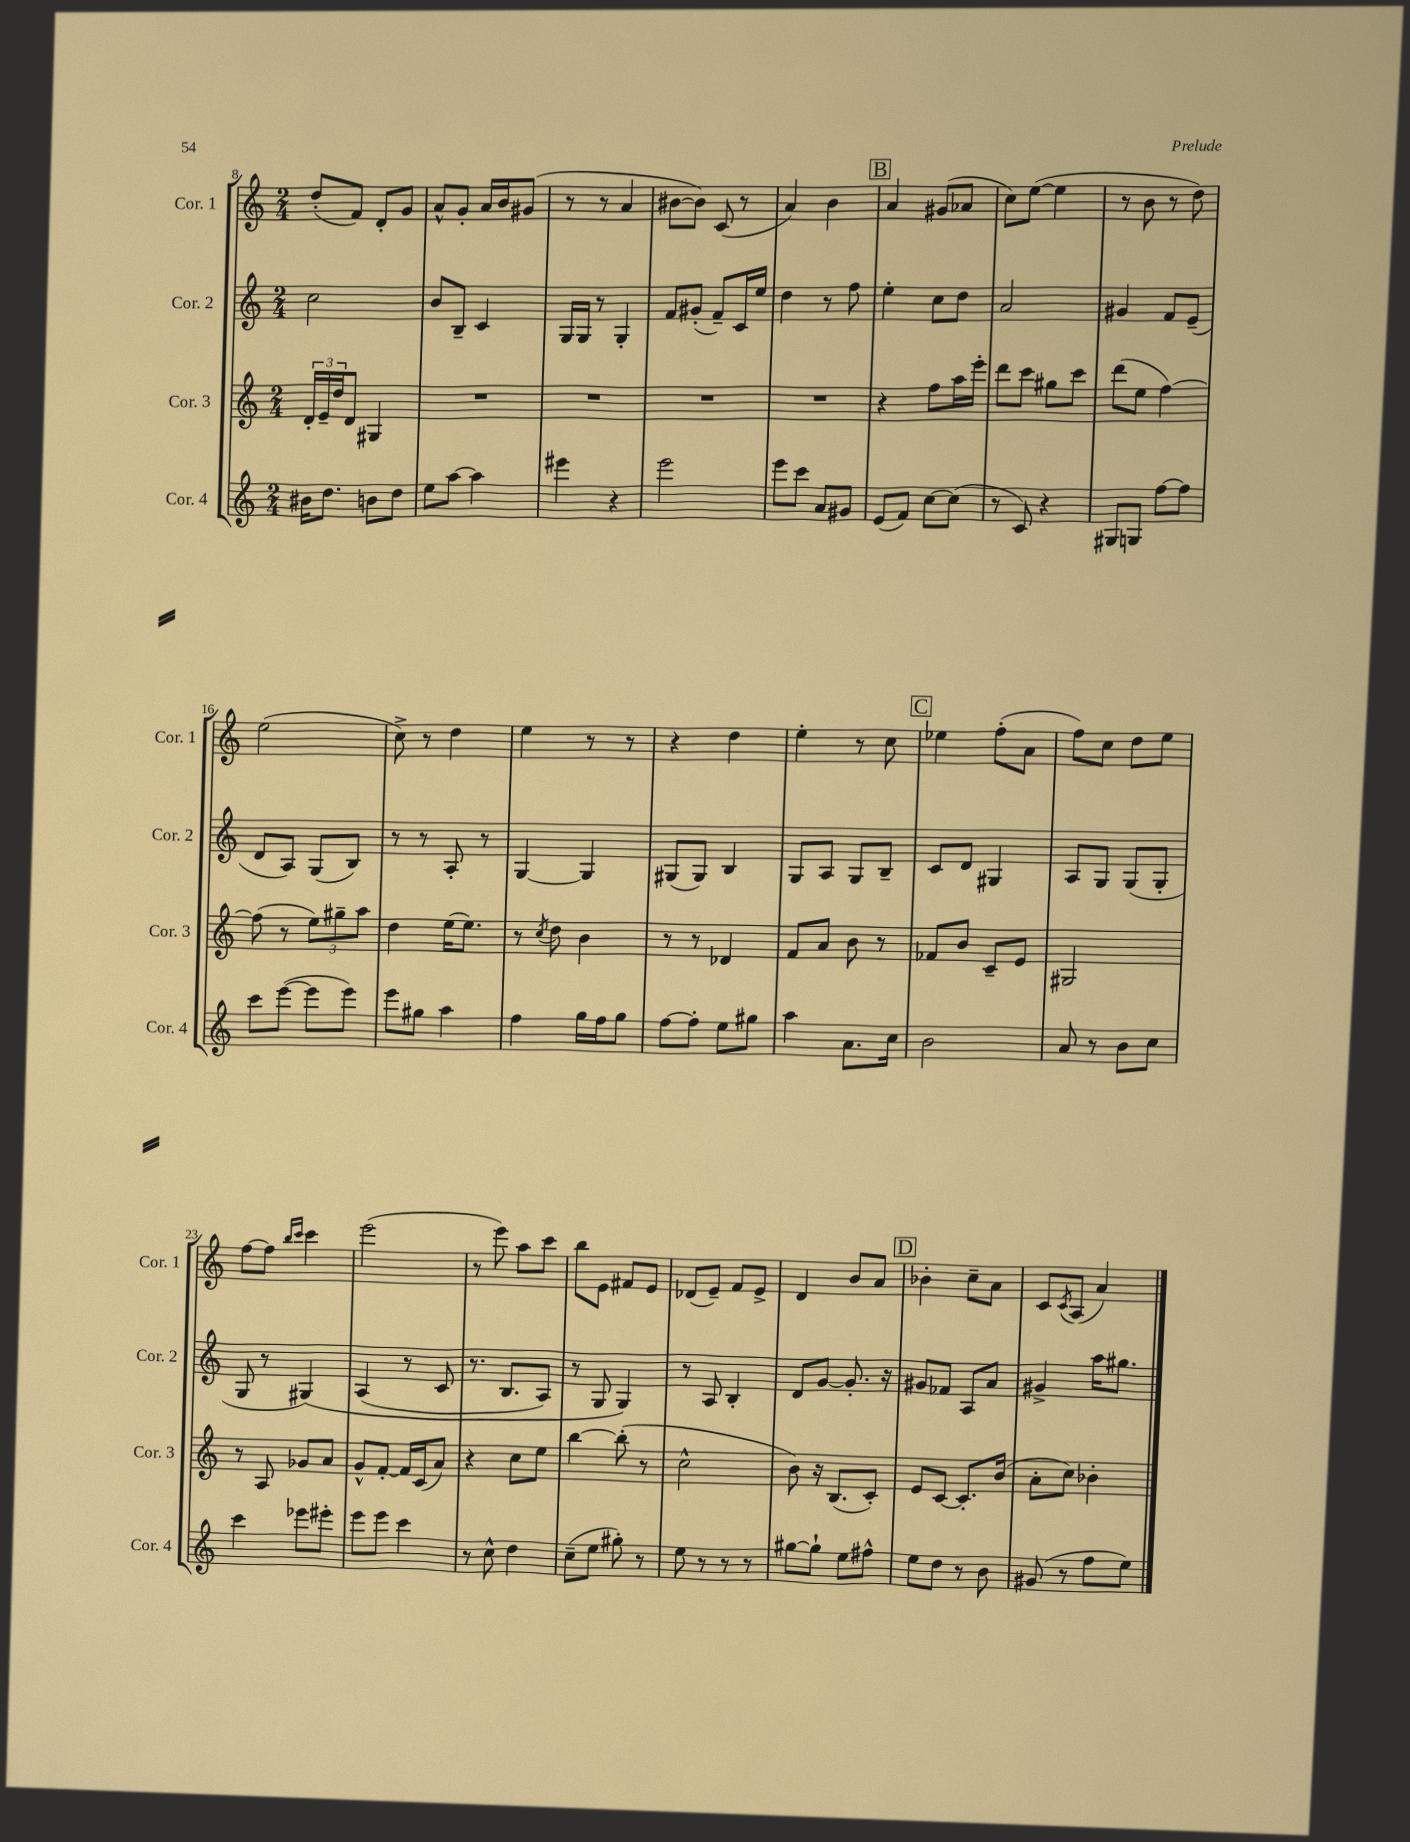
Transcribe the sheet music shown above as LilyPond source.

<<
\new StaffGroup <<
\new Staff = "s0" \with { instrumentName = "Cor. 1" shortInstrumentName = "Cor. 1" } {
    \clef treble \key c \major \numericTimeSignature \time 2/4
    d''8-.( f'8) d'8-. g'8 |
    a'8-^ g'8-. a'16 b'16 gis'8( |
    r8 r8 a'4 |
    bis'8~ bis'8) c'8( r8 |
    a'4) b'4 |
    \mark \markup { \box "B" } a'4 gis'8( aes'8 |
    c''8) e''8~( e''4 |
    r8 b'8 r8 d''8) |
    e''2( |
    c''8->) r8 d''4 |
    e''4 r8 r8 |
    r4 d''4 |
    e''4-. r8 c''8 |
    \mark \markup { \box "C" } ees''4 f''8-.( a'8 |
    f''8) c''8 d''8 e''8 |
    f''8~ f''8 \grace { b''16 c'''16 } c'''4 |
    e'''2( |
    r8 e'''8) a''8 c'''8 |
    b''8 e'8 fis'8 e'8 |
    des'8( e'8--) f'8 e'8-> |
    d'4 b'8 a'8 |
    \mark \markup { \box "D" } bes'4-. c''8-- a'8 |
    c'8 \acciaccatura { c'8 } a8( a'4) \bar "|." |
}
\new Staff = "s1" \with { instrumentName = "Cor. 2" shortInstrumentName = "Cor. 2" } {
    \clef treble \key c \major \numericTimeSignature \time 2/4
    c''2 |
    b'8 b8-- c'4 |
    g16 g16 r8 g4-. |
    f'8 gis'8-.( f'8--) c'16 e''16 |
    d''4 r8 f''8 |
    \mark \markup { \box "B" } e''4-. c''8 d''8 |
    a'2 |
    gis'4 f'8 e'8--( |
    d'8 a8) g8( b8) |
    r8 r8 a8-. r8 |
    g4~ g4 |
    gis8( gis8) b4 |
    g8 a8 g8 b8-- |
    \mark \markup { \box "C" } c'8 d'8 gis4 |
    a8 g8 g8( g8-. |
    g8 r8 gis4)\( |
    a4( r8 c'8 |
    r8. b8. a8) |
    r8 g8 g4\) |
    r8 a8 b4-. |
    d'8 g'8~ g'8.-. r16 |
    \mark \markup { \box "D" } gis'8 fes'8 a8 a'8 |
    gis'4-> a''16 gis''8. \bar "|." |
}
\new Staff = "s2" \with { instrumentName = "Cor. 3" shortInstrumentName = "Cor. 3" } {
    \clef treble \key c \major \numericTimeSignature \time 2/4
    \tuplet 3/2 { d'16-. e'16-- d''16 } d'8 gis4 |
    R2 |
    R2 |
    R2 |
    R2 |
    \mark \markup { \box "B" } r4 f''8 a''16 e'''16-. |
    d'''8 c'''8 gis''8 c'''8 |
    d'''8( e''8 f''4~) |
    f''8( r8 \tuplet 3/2 { e''8) gis''8-- a''8 } |
    d''4 e''16( e''8.) |
    r8 \acciaccatura { c''8 } d''8 b'4 |
    r8 r8 des'4 |
    f'8 a'8 b'8 r8 |
    \mark \markup { \box "C" } fes'8 b'8 c'8-- e'8 |
    gis2 |
    r8 a8 ges'8 a'8 |
    g'8-^ f'8~-. f'16 c'16( a'8) |
    r4 c''8 e''8 |
    b''4~ b''8-.( r8 |
    c''2-^ |
    b'8) r16 b8.( c'8-.) |
    \mark \markup { \box "D" } e'8 c'8~ c'8.-. b'16( |
    a'8-. c''8) bes'4-. \bar "|." |
}
\new Staff = "s3" \with { instrumentName = "Cor. 4" shortInstrumentName = "Cor. 4" } {
    \clef treble \key c \major \numericTimeSignature \time 2/4
    bis'16 d''8. b'8 d''8 |
    e''8 a''8~ a''4 |
    eis'''4 r4 |
    e'''2 |
    e'''8 c'''8 a'8 gis'8 |
    \mark \markup { \box "B" } e'8( f'8) c''8~ c''8( |
    r8 c'8) r4 |
    gis8 g8 f''8~ f''8 |
    c'''8 e'''8~( e'''8 e'''8) |
    e'''8 gis''8 a''4 |
    f''4 g''16 f''16 g''8 |
    f''8~ f''8-. e''8 gis''8 |
    a''4 a'8. c''16 |
    \mark \markup { \box "C" } b'2 |
    a'8 r8 b'8 c''8 |
    c'''4 ees'''8 eis'''8-. |
    e'''8 e'''8 c'''4 |
    r8 c''8-^ d''4 |
    c''8--( e''8 gis''8-.) r8 |
    e''8 r8 r8 r8 |
    gis''8~ gis''8-! e''8 fis''8-^ |
    \mark \markup { \box "D" } e''8 d''8 r8 b'8 |
    gis'8( r8 f''8 e''8) \bar "|." |
}
>>
>>
\layout { \context { \Score currentBarNumber = #8 } }
